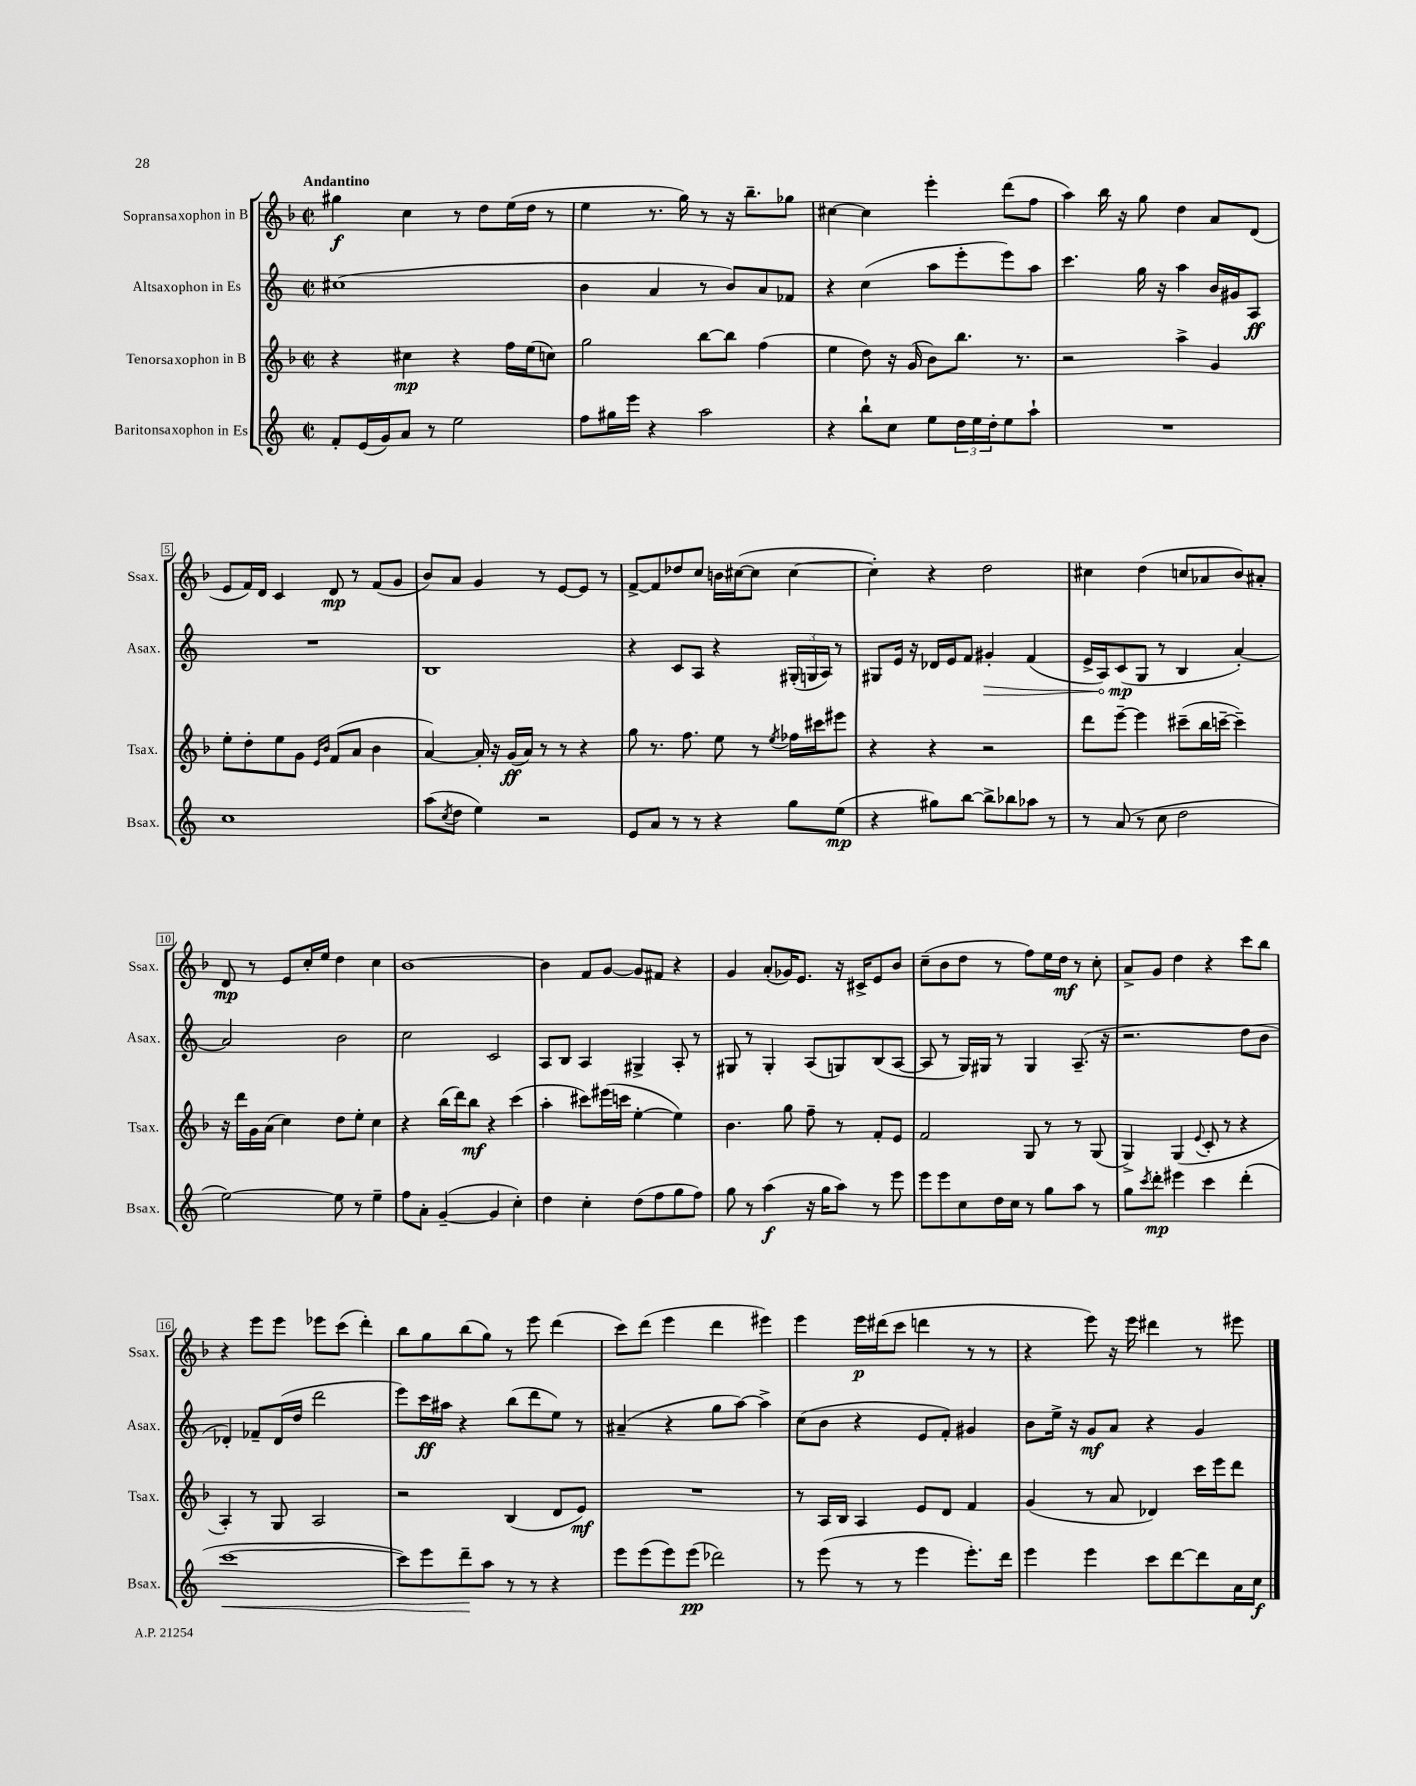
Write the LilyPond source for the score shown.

<<
\new StaffGroup <<
\new Staff = "s0" \with { instrumentName = "Sopransaxophon in B" shortInstrumentName = "Ssax." } {
    \clef treble \key f \major \defaultTimeSignature \time 2/2 \tempo "Andantino"
    gis''4\f c''4 r8 d''8 e''16( d''16 r8 |
    e''4 r8. g''16) r8 r16 bes''8.-- ges''8 |
    cis''4~ cis''4 e'''4-. d'''8( f''8 |
    a''4) bes''16 r16 g''8 d''4 a'8 d'8( |
    e'8 f'16) d'16 c'4 d'8\mp r8 f'8( g'8 |
    bes'8) a'8 g'4 r8 e'8~ e'8 r8 |
    f'8~-> f'8 des''8 c''8 b'16 cis''16~( cis''8 cis''4~ |
    cis''4-.) r4 d''2 |
    cis''4 d''4( c''8 aes'8 bes'8) ais'8-. |
    d'8\mp r8 e'8 c''16-. e''16 d''4 c''4 |
    bes'1~ |
    bes'4 f'8 g'8~ g'8 fis'8 r4 |
    g'4 a'8-.( ges'16) e'8. r16 cis'16-> e'8 bes'8 |
    c''8--( bes'8 d''8 r8 f''8) e''16 d''16\mf r8 c''8-. |
    a'8-> g'8 d''4 r4 c'''8 bes''8 |
    r4 e'''8 e'''8 ees'''8 c'''8( d'''4-.) |
    bes''8 g''8 bes''8( g''8) r8 e'''8 d'''4( |
    c'''8) d'''8( e'''4 d'''4 eis'''4) |
    e'''4 e'''16\p dis'''16( c'''8 d'''4 r8 r8 |
    r4 e'''8) r16 e'''16 dis'''4 r8 eis'''8 \bar "|." |
}
\new Staff = "s1" \with { instrumentName = "Altsaxophon in Es" shortInstrumentName = "Asax." } {
    \clef treble \key c \major \defaultTimeSignature \time 2/2
    cis''1( |
    b'4 a'4 r8 b'8) a'8 fes'8 |
    r4 c''4( a''8 e'''8-. e'''8) a''8 |
    c'''4. g''16 r16 a''4 b'16 gis'16 a8\ff |
    R1 |
    b1 |
    r4 c'8 a8 r4 \tuplet 3/2 { gis16-.( g16 a16) } r8 |
    gis8 e'16 r16 des'16 e'16 f'8 \once \override Hairpin.circled-tip = ##t gis'4-.\> f'4( |
    e'16-> a16) c'8\mp\!( g8 r8 b4 a'4~-.) |
    a'2 b'2 |
    c''2 c'2 |
    a8 b8 a4 gis4-> a8-. r8 |
    gis8 r8 gis4-. a8( g8) b8( a8~ |
    a8 r8 g16) gis16 r8 gis4 a8.--( r16 |
    r2. d''8 b'8 |
    des'4-.) fes'8-- des'16( d''16 d'''2 |
    e'''8) c'''16\ff ais''16 r4 b''8( d'''8 e''8) r8 |
    ais'4--( r4 g''8 a''8~) a''4-> |
    c''8( b'8 r4 e'8 f'8-.) gis'4 |
    b'8 e''16-> r16 g'8\mf a'8 r4 g'4 \bar "|." |
}
\new Staff = "s2" \with { instrumentName = "Tenorsaxophon in B" shortInstrumentName = "Tsax." } {
    \clef treble \key f \major \defaultTimeSignature \time 2/2
    r4 cis''4\mp r4 f''16 e''16( c''8) |
    g''2 bes''8~ bes''8 f''4( |
    e''4 d''8) r16 g'16( bes'8) bes''8. r8. |
    r2 a''4-> g'4 |
    e''8-. d''8-. e''8 g'8 \grace { e'16 bes'16 } f'8( a'8 bes'4 |
    a'4~) a'16-. r16 g'16\ff( a'16) r8 r8 r4 |
    g''8 r8. f''8. e''8 r8 \acciaccatura { e''8 } fes''16 cis'''16 eis'''8 |
    r4 r4 r2 |
    d'''8 e'''8~-- e'''4 cis'''8--( bes''16 c'''16~-- c'''4--) |
    r16 d'''16 g'16 a'16( c''4) d''8 e''8-. c''4 |
    r4 bes''16( d'''16) bes''8\mf r4 c'''4( |
    a''4-. cis'''8) eis'''16( c'''16 e''4~-. e''4) |
    bes'4. g''8 f''8-- r8 f'8-. e'8 |
    f'2 g8 r8 r8 g8( |
    g4->) g4( \appoggiatura { e'8 } c'8-. r8 r4 |
    a4-.) r8 g8 a2 |
    r2 bes4( d'8 e'8\mf) |
    R1 |
    r8 a16 bes16 a4 e'8 d'8 f'4 |
    g'4( r8 a'8 des'4) c'''16 e'''16 d'''8 \bar "|." |
}
\new Staff = "s3" \with { instrumentName = "Baritonsaxophon in Es" shortInstrumentName = "Bsax." } {
    \clef treble \key c \major \defaultTimeSignature \time 2/2
    f'8-. e'16( g'16) a'8 r8 e''2 |
    f''8 gis''16 e'''16 r4 a''2 |
    r4 b''8-! c''8 e''8 \tuplet 3/2 { d''16 e''16 d''16-. } e''8 a''8-! |
    R1 |
    c''1 |
    a''8( \acciaccatura { c''8 } d''8 e''4) r2 |
    e'8 a'8 r8 r8 r4 g''8 e''8\mp( |
    r4 gis''8) b''8~ b''8-> bes''8 aes''8 r8 |
    r8 a'8( r8 c''8 d''2 |
    e''2~) e''8 r8 e''4-- |
    f''8 a'8-. g'4~--( g'4 c''4-.) |
    d''4 c''4-. d''8( f''8 g''8 f''8) |
    g''8 r8 a''4\f( r16 g''16 a''8) r8 e'''8 |
    e'''8 e'''8 c''8 d''16 c''16 r8 g''8 a''8 r8 |
    g''8 \acciaccatura { c'''8 } d'''8-.\mp eis'''4 c'''4 d'''4-.( |
    c'''1~\< |
    c'''8) e'''8 d'''8--\! a''8 r8 r8 r4 |
    e'''8 e'''8( e'''8) e'''8\pp( des'''2) |
    r8 e'''8( r8 r8 e'''4 e'''8.-.) d'''16 |
    e'''4 e'''4 c'''8 d'''8~ d'''8 a'16 c''16\f \bar "|." |
}
>>
>>
\layout { \context { \Score \override BarNumber.stencil = #(make-stencil-boxer 0.1 0.3 ly:text-interface::print) } }
